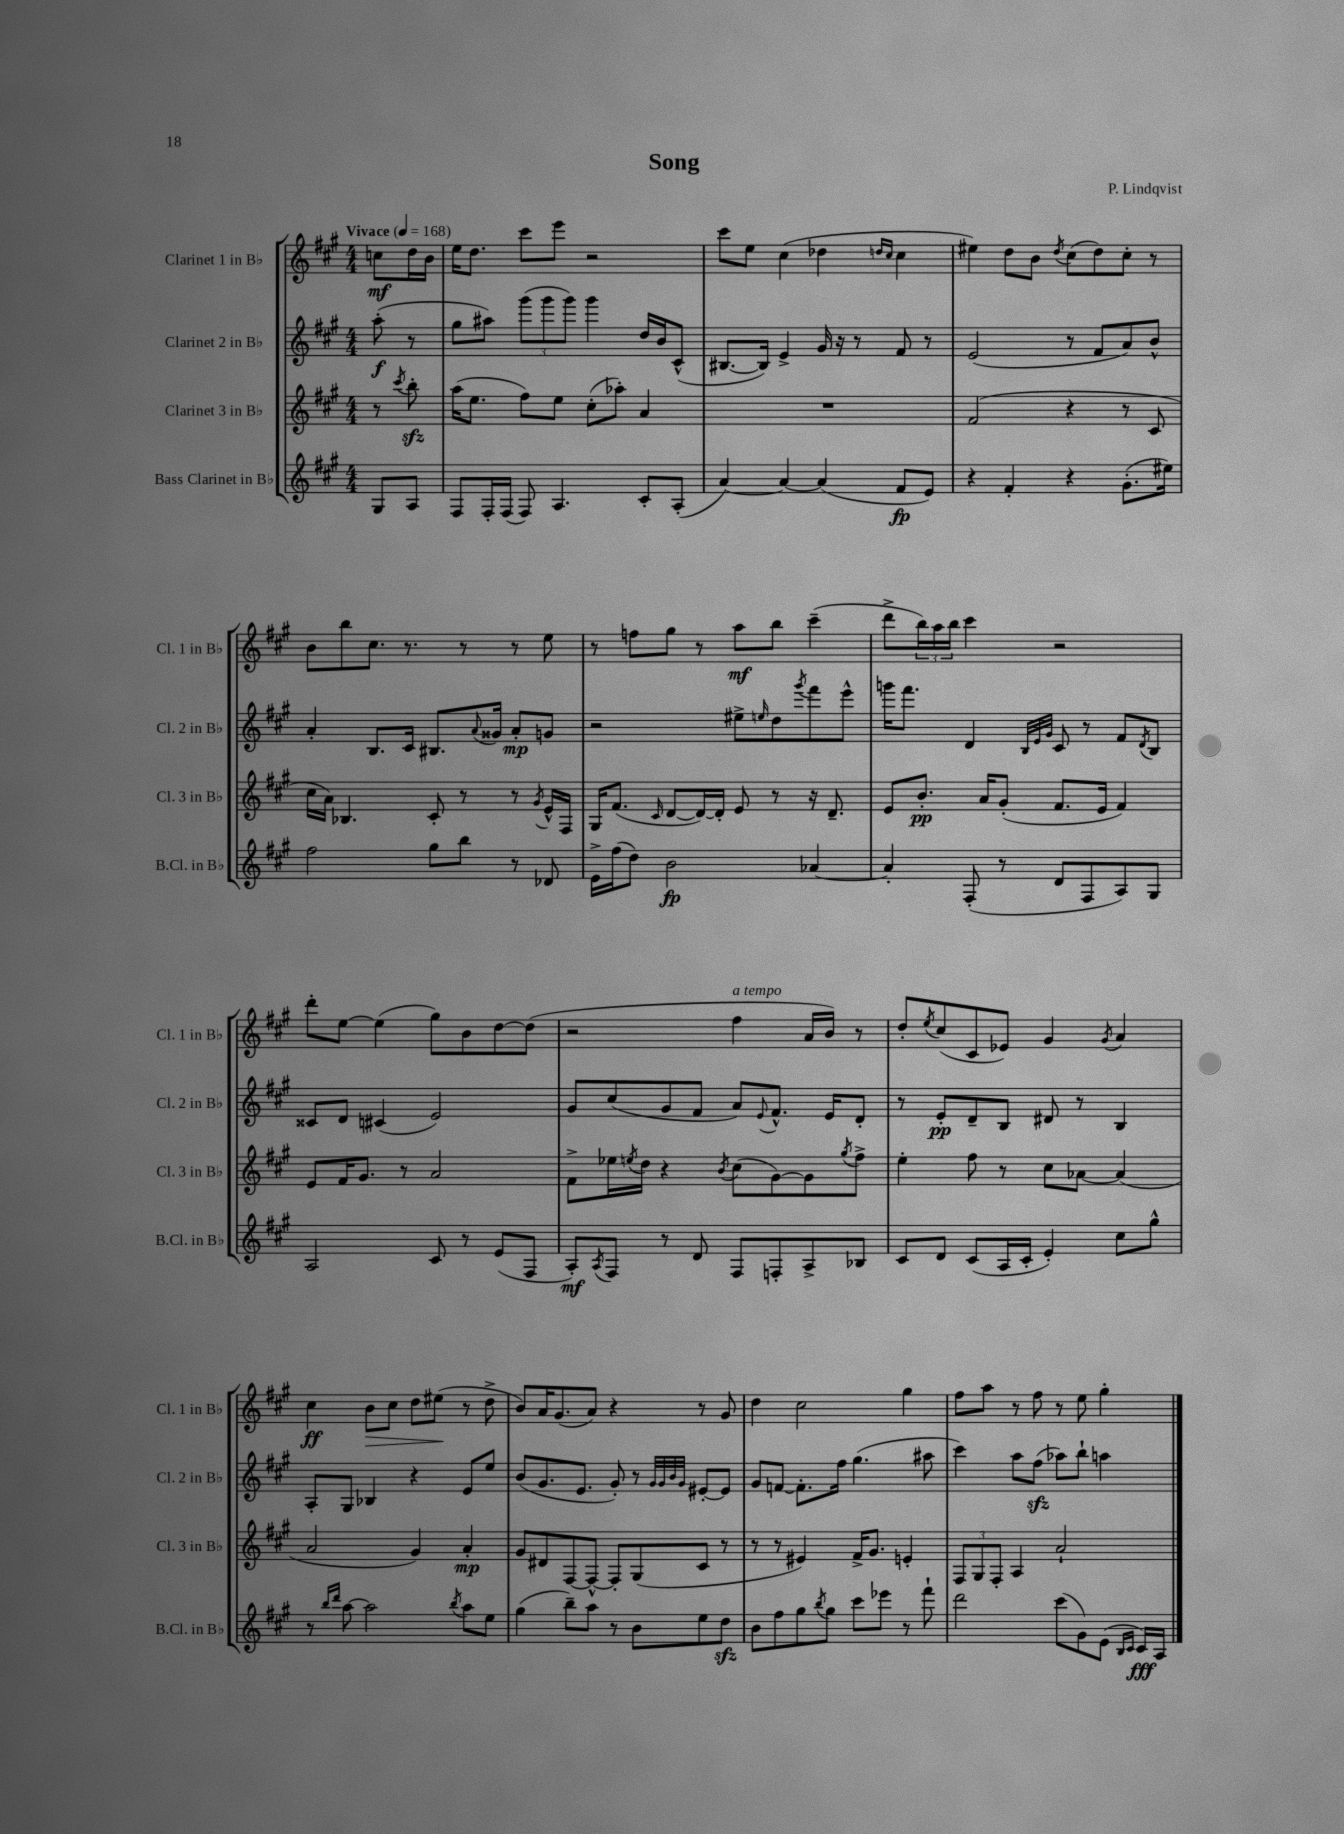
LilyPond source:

\header { title = "Song" composer = "P. Lindqvist" }
<<
\new StaffGroup <<
\new Staff = "s0" \with { instrumentName = "Clarinet 1 in Bb" shortInstrumentName = "Cl. 1 in Bb" } {
    \clef treble \key a \major \numericTimeSignature \time 4/4 \partial 4 \tempo "Vivace" 4 = 168
    c''8\mf d''16 b'16 |
    e''16 d''8. cis'''8 e'''8 r2 |
    cis'''8 e''8 cis''4( des''4 \grace { d''16 cis''16 } cis''4 |
    eis''4) d''8 b'8 \acciaccatura { d''8 } cis''8( d''8) cis''8-. r8 |
    b'8 b''8 cis''8. r8. r8 r8 e''8 |
    r8 f''8 gis''8 r8 a''8\mf b''8 cis'''4--( |
    d'''8-> \tuplet 3/2 { b''16) a''16 b''16 } cis'''4 r2 |
    d'''8-. e''8~ e''4( gis''8) b'8 d''8~ d''8( |
    r2 fis''4^\markup { \italic "a tempo" } a'16 b'16) r8 |
    d''8-. \acciaccatura { e''8 } cis''8( cis'8 ees'8) gis'4 \acciaccatura { gis'8 } a'4 |
    cis''4\ff b'8\> cis''8 d''8 eis''8\!( r8 d''8-> |
    b'8) a'16 gis'8.( a'8) r4 r8 gis'8 |
    d''4 cis''2 gis''4 |
    fis''8 a''8 r8 fis''8 r8 e''8 gis''4-. \bar "|." |
}
\new Staff = "s1" \with { instrumentName = "Clarinet 2 in Bb" shortInstrumentName = "Cl. 2 in Bb" } {
    \clef treble \key a \major \numericTimeSignature \time 4/4 \partial 4
    a''8-.\f( r8 |
    gis''8 ais''8) \tuplet 3/2 { gis'''8( gis'''8 gis'''8) } gis'''4 d''16 b'16 cis'8-^( |
    bis8.~ bis16) e'4-> gis'16 r16 r8 fis'8 r8 |
    e'2( r8 fis'8 a'8) b'8-^ |
    a'4-. b8. cis'16 bis8. \appoggiatura { a'8 } gisis'16 a'8-.\mp g'8 |
    r2 eis''8-> \grace { e''16 } d''8 \acciaccatura { gis'''8 } fis'''8 e'''8-^ |
    g'''16 fis'''8. d'4 \grace { b32 e'32 gis'32 } cis'8 r8 fis'8 \acciaccatura { d'8 } b8 |
    cisis'8 d'8 cis'4( e'2) |
    gis'8 cis''8( gis'8 fis'8 a'8) \appoggiatura { e'8 } fis'8.-^ e'16 d'8-. |
    r8 e'8-.\pp d'8-- b8 dis'8 r8 b4 |
    a8-. gis8 bes4 r4 e'8 e''8 |
    b'8( gis'8. e'8. gis'8-.) r8 \grace { gis'32 gis'32 b'32 gis'32 } eis'8~-. eis'8 |
    gis'8 f'8~ f'8.-. fis''16 gis''4.( ais''8 |
    cis'''4) a''8 fis''8\sfz( aes''8) b''8-! a''4 \bar "|." |
}
\new Staff = "s2" \with { instrumentName = "Clarinet 3 in Bb" shortInstrumentName = "Cl. 3 in Bb" } {
    \clef treble \key a \major \numericTimeSignature \time 4/4 \partial 4
    r8 \acciaccatura { cis'''8 } b''8-.\sfz |
    a''16( e''8. fis''8) e''8 cis''8-.( aes''8-.) a'4 |
    R1 |
    fis'2( r4 r8 cis'8 |
    cis''16 a'16) bes4. cis'8-. r8 r8 \acciaccatura { gis'8 } e'16-^ fis16 |
    gis16 fis'8.( \grace { cis'16 } d'8~ d'16~) d'16-. e'8 r8 r16 d'8.-- |
    e'8 b'8.-.\pp a'16 gis'8-.( fis'8. e'16 fis'4) |
    e'8 fis'16 gis'8. r8 a'2 |
    fis'8-> ees''16 \acciaccatura { e''8 } d''16 r4 \acciaccatura { b'8 } cis''8( gis'8~) gis'8 \acciaccatura { gis''8 } fis''8-> |
    e''4-. fis''8 r8 cis''8 aes'8~ aes'4( |
    a'2 gis'4) a'4-.\mp |
    gis'8 dis'8 fis8~ fis8~-^ fis8-. gis8( cis'8 r8 |
    r8 r8 eis'4) fis'16-> gis'8. e'4-. |
    \tuplet 3/2 { fis8 gis8 fis8-. } a4 a'2-! \bar "|." |
}
\new Staff = "s3" \with { instrumentName = "Bass Clarinet in Bb" shortInstrumentName = "B.Cl. in Bb" } {
    \clef treble \key a \major \numericTimeSignature \time 4/4 \partial 4
    gis8 a8 |
    fis8 fis16-. fis16( fis8) a4. cis'8-. a8-.( |
    a'4~) a'4~ a'4( fis'8\fp e'8) |
    r4 fis'4-. r4 gis'8.-.( eis''16) |
    fis''2 gis''8 b''8 r8 des'8 |
    e'16-> fis''16( d''8) b'2\fp aes'4~ |
    aes'4-. fis8-.( r8 d'8 fis8 a8) gis8 |
    a2 cis'8 r8 e'8( fis8 |
    a8-.\mf) \acciaccatura { a8 } fis8 r8 d'8 fis8 f8-. a8-> bes8 |
    cis'8 d'8 cis'8( a16 cis'16-. e'4-.) cis''8 gis''8-^ |
    r8 \grace { b''16 d'''16 } a''8~ a''2 \acciaccatura { b''8 } a''8 e''8 |
    gis''4( b''8--) a''8 r8 b'8 e''8 d''8\sfz |
    b'8 fis''8 gis''8 \acciaccatura { b''8 } gis''8 cis'''8 ees'''8 r8 fis'''8-! |
    d'''2 cis'''8( gis'8) e'8( \grace { b16 cis'16 } cis'16\fff) a16 \bar "|." |
}
>>
>>
\layout { \context { \Score \remove "Bar_number_engraver" } }
